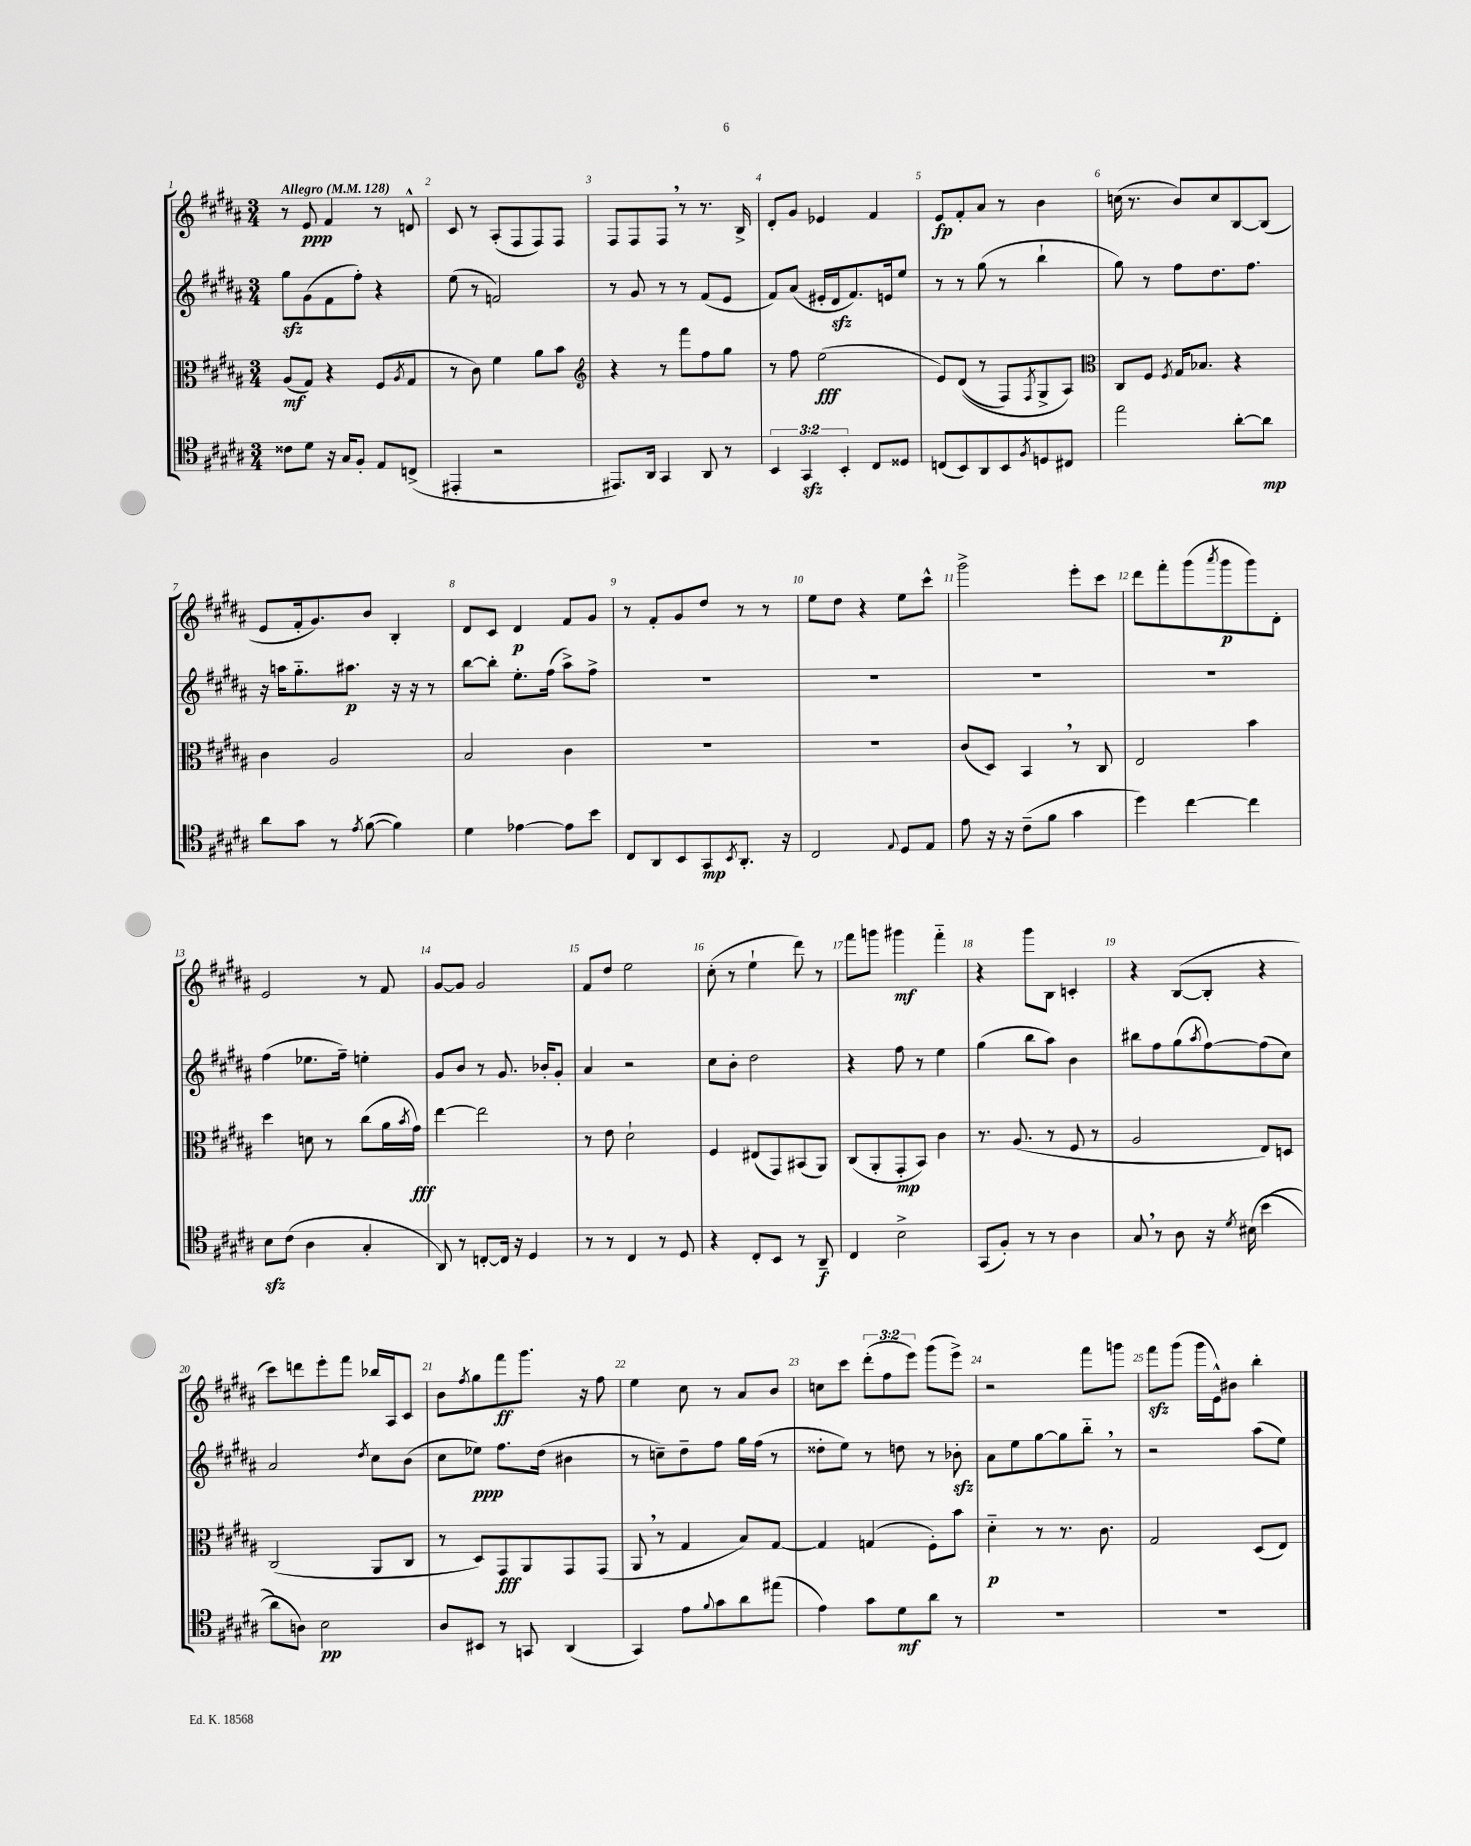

**kern	**dynam	**kern	**dynam	**kern	**dynam	**kern	**dynam
*part4	*part4	*part3	*part3	*part2	*part2	*part1	*part1
*staff4	*staff4	*staff3	*staff3	*staff2	*staff2	*staff1	*staff1
*clefC4	*	*clefC3	*	*clefG2	*	*clefG2	*
*k[f#c#g#d#a#]	*	*k[f#c#g#d#a#]	*	*k[f#c#g#d#a#]	*	*k[f#c#g#d#a#]	*
*M3/4	*	*M3/4	*	*M3/4	*	*M3/4	*
*MM128	*	*MM128	*	*MM128	*	*MM128	*
=1	=1	=1	=1	=1	=1	=1	=1
!	!	!	!	!	!	!LO:TX:a:B:t=Allegro	!
8c##X\L	.	(8A#/L	mf	8gg#zz\L	.	8r	.
8d#\J	.	8G#/J)	.	(8g#\	.	8e/	ppp
16r	.	4r	.	8f#\	.	4f#/	.
16G#/KL	.	.	.	.	.	.	.
8F#'/J	.	.	.	8ff#'\J)	.	.	.
8E/L	.	(8F#/L	.	4r	.	8r	.
.	.	8qA#/	.	.	.	.	.
(8Cn^/J	.	8G#/J	.	.	.	8dn^^/	.
=2	=2	=2	=2	=2	=2	=2	=2
4EE#X'/	.	8r	.	(8ee\	.	8c#/	.
.	.	8c#\)	.	8r	.	8r	.
2r	.	4f#\	.	2fn/)	.	(8A#'/L	.
.	.	.	.	.	.	8F#/	.
.	.	8a#\L	.	.	.	8F#/)	.
.	.	8b\J	.	.	.	8F#/J	.
=3	=3	=3	=3	=3	=3	=3	=3
*	*	*clefG2	*	*	*	*	*
8.EE#X/L)	.	4r	.	8r	.	8F#/L	.
.	.	.	.	8g#/	.	8F#/	.
16AA#/Jk	.	.	.	.	.	.	.
4GG#/	.	8r	.	8r	.	8F#,/J	.
.	.	8fff#\L	.	8r	.	8r	.
8AA#/	.	8ff#\	.	(8f#/L	.	8.r	.
8r	.	8gg#\J	.	8e/J	.	.	.
.	.	.	.	.	.	16B^/	.
=4	=4	=4	=4	=4	=4	=4	=4
6BB/	.	8r	.	8f#/L)	.	8d#'/L	.
.	.	8ff#\	.	(8a#/J	.	8g#/J	.
6GG#zz/	.	.	.	.	.	.	.
.	.	(2ee\	fff	16e#X'/LL	.	4e-X/	.
.	.	.	.	16d#zz/J	.	.	.
6BB'/	.	.	.	.	.	.	.
.	.	.	.	8.f#/)	.	.	.
8C#/L	.	.	.	.	.	4f#/	.
.	.	.	.	16en/k	.	.	.
8D##X/J	.	.	.	8ee/J	.	.	.
=5	=5	=5	=5	=5	=5	=5	=5
(8Cn/L	.	8e/L)	.	8r	.	8e/L	fp
8BB/)	.	((8d#/J	.	8r	.	8f#'/	.
8AA#/	.	8r	.	(8gg#\	.	8a#/J	.
8BB/	.	8F#/L)	.	8r	.	8r	.
8qF#/	.	8qF#/	.	.	.	.	.
8Dn/	.	8G#^/	.	4bb`\	.	4b\	.
8C#X/J	.	8A#/J)	.	.	.	.	.
=6	=6	=6	=6	=6	=6	=6	=6
*	*	*clefC3	*	*	*	*	*
2ee\	.	8C#/L	.	8gg#\)	.	(16ccn\	.
.	.	.	.	.	.	8.r	.
.	.	8F#/J	.	8r	.	.	.
.	.	8qF#/	.	.	.	.	.
.	.	16G#/KL	.	8ff#\L	.	8b/L)	.
.	.	8.B-X/J	.	.	.	.	.
.	.	.	.	8.dd#\	.	8cc/	.
[8a#'\L	.	4r	.	.	.	[8B/	.
.	.	.	.	8.ff#\J	.	.	.
8a#\J]	mp	.	.	.	.	(8B/J]	.
!!LO:LB:g=z
=7	=7	=7	=7	=7	=7	=7	=7
8a#\L	.	4c#\	.	16r	.	8e/L	.
.	.	.	.	16aan\KL	.	.	.
8g#\J	.	.	.	8.gg#\	.	16f#'/k	.
.	.	.	.	.	.	8.g#/)	.
8r	.	2A#/	.	.	.	.	.
.	.	.	.	8.aa#X\J	p	.	.
8qe/	.	.	.	.	.	.	.
([8f#\	.	.	.	.	.	8b/J	.
4f#\])	.	.	.	16r	.	4B'/	.
.	.	.	.	16r	.	.	.
.	.	.	.	8r	.	.	.
=8	=8	=8	=8	=8	=8	=8	=8
4d#\	.	2B/	.	[8bb\L	.	8d#/L	.
.	.	.	.	8bb'\J]	.	8c#/J	.
[4e-X\	.	.	.	8.ee'\L	.	4d#/	p
.	.	.	.	(16ff#\Jk	.	.	.
8e-\L]	.	4c#\	.	8aa#^\L)	.	8f#/L	.
8b\J	.	.	.	8ff#^\J	.	8g#/J	.
=9	=9	=9	=9	=9	=9	=9	=9
8C#/L	.	2.r	.	2.r	.	8r	.
8AA#/	.	.	.	.	.	8f#'/L	.
8BB/	.	.	.	.	.	8g#/	.
8GG#/	mp	.	.	.	.	8dd#/J	.
8qBB/	.	.	.	.	.	.	.
8.AA#'/J	.	.	.	.	.	8r	.
.	.	.	.	.	.	8r	.
16r	.	.	.	.	.	.	.
=10	=10	=10	=10	=10	=10	=10	=10
2C#/	.	2.r	.	2.r	.	8ee\L	.
.	.	.	.	.	.	8dd#\J	.
.	.	.	.	.	.	4r	.
8qqE/	.	.	.	.	.	.	.
8D#/L	.	.	.	.	.	8ee\L	.
8E/J	.	.	.	.	.	8ccc#^^\J	.
=11	=11	=11	=11	=11	=11	=11	=11
8e\	.	(8c#/L	.	2.r	.	2ggg#^\	.
16r	.	8D#/J)	.	.	.	.	.
16r	.	.	.	.	.	.	.
(8c#~\L	.	4BB,/	.	.	.	.	.
8f#\J	.	.	.	.	.	.	.
4g#\	.	8r	.	.	.	8eee'\L	.
.	.	8C#/	.	.	.	8ccc#\J	.
=12	=12	=12	=12	=12	=12	=12	=12
4dd#\)	.	2E/	.	2.r	.	8ddd#\L	.
.	.	.	.	.	.	8fff#'\	.
[4cc#\	.	.	.	.	.	(8ggg#\	.
.	.	.	.	.	.	8qaaa#/	.
.	.	.	.	.	.	8ggg#\	p
4cc#\]	.	4b\	.	.	.	8ggg#\)	.
.	.	.	.	.	.	8d#'\J	.
!!LO:LB:g=z
=13	=13	=13	=13	=13	=13	=13	=13
8Bzz\L	.	4dd#\	.	(4ff#\	.	2e/	.
(8c#\J	.	.	.	.	.	.	.
4A#\	.	8dn\	.	8.ee-X\L	.	.	.
.	.	8r	.	.	.	.	.
.	.	.	.	16ff#~\Jk)	.	.	.
4G#'/	.	(8cc#\L	.	4een'\	.	8r	.
.	.	16a#\L	.	.	.	8f#/	.
.	.	8qb/	.	.	.	.	.
.	.	16g#\JJ)	fff	.	.	.	.
=14	=14	=14	=14	=14	=14	=14	=14
8AA#/)	.	[4ee\	.	8g#/L	.	[8g#/L	.
8r	.	.	.	8b/J	.	8g#/J]	.
[8Cn'/L	.	2ee\]	.	8r	.	2g#/	.
16C/Jk]	.	.	.	8.g#/	.	.	.
16r	.	.	.	.	.	.	.
4D#/	.	.	.	.	.	.	.
.	.	.	.	16b-X'/KL	.	.	.
.	.	.	.	8g#'/J	.	.	.
=15	=15	=15	=15	=15	=15	=15	=15
8r	.	8r	.	4a#/	.	8f#/L	.
8r	.	8e\	.	.	.	8dd#/J	.
4C#/	.	2d#`\	.	2r	.	2ee\	.
8r	.	.	.	.	.	.	.
8D#/	.	.	.	.	.	.	.
=16	=16	=16	=16	=16	=16	=16	=16
4r	.	4F#/	.	8cc#\L	.	(8cc#'\	.
.	.	.	.	8b'\J	.	8r	.
8C#'/L	.	(8E#X/L	.	2dd#\	.	4ee`\	.
8BB/J	.	8GG#/)	.	.	.	.	.
8r	.	(8BB#X/	.	.	.	8ddd#\)	.
8AA#~/	f	8AA#/J)	.	.	.	8r	.
=17	=17	=17	=17	=17	=17	=17	=17
4C#/	.	(8C#/L	.	4r	.	8fff#\L	.
.	.	8AA#'/	.	.	.	8gggn\J	.
2B^\	.	8GG#'/	mp	8ff#\	.	4ggg#X\	mf
.	.	8BB/J)	.	8r	.	.	.
.	.	4c#\	.	4ee\	.	4fff#\	.
=18	=18	=18	=18	=18	=18	=18	=18
(8GG#/L	.	8.r	.	(4gg#\	.	4r	.
8F#'/J)	.	.	.	.	.	.	.
.	.	(8.A#/	.	.	.	.	.
8r	.	.	.	8bb\L	.	8ggg#\L	.
8r	.	8r	.	8aa#\J)	.	8B\J	.
4A#\	.	8F#/	.	4b\	.	4cn'/	.
.	.	8r	.	.	.	.	.
=19	=19	=19	=19	=19	=19	=19	=19
8G#,/	.	2A#/	.	8bb#X\L	.	4r	.
8r	.	.	.	8ff#\	.	.	.
8A#\	.	.	.	(8gg#\	.	([8B/L	.
.	.	.	.	8qaa#/	.	.	.
16r	.	.	.	[8ff#\)	.	8B'/J]	.
8qd#/	.	.	.	.	.	.	.
(16B#X\	.	.	.	.	.	.	.
(4b\	.	8E/L)	.	(8ff#\]	.	4r	.
.	.	8Dn/J	.	8cc#\J)	.	.	.
!!LO:LB:g=z
=20	=20	=20	=20	=20	=20	=20	=20
8a#\L)	.	(2C#/	.	2a#/	.	8ccc#\L)	.
8An\J)	.	.	.	.	.	8dddn\	.
2B\	pp	.	.	.	.	8eee'\	.
.	.	.	.	.	.	8fff#\J	.
.	.	.	.	8qdd#/	.	.	.
.	.	8AA#/L	.	8cc#\L	.	16bb-X/LL	.
.	.	.	.	.	.	16A#/J	.
.	.	8C#/J	.	(8b\J	.	8c#/J	.
=21	=21	=21	=21	=21	=21	=21	=21
8A#/L	.	8r	.	8cc#\L	.	8b\L	.
.	.	.	.	.	.	8qff#/	.
8BB#X/J	.	8D#/L)	.	8ee-X\J)	ppp	8gg#\	.
8r	.	8GG#/	fff	8.ff#\L	.	8fff#\	ff
8GGn/	.	8AA#/	.	.	.	8.ggg#\J	.
.	.	.	.	(16dd#\Jk	.	.	.
(4AA#/	.	8GG#/	.	4b#X\	.	.	.
.	.	.	.	.	.	16r	.
.	.	(8GG#/J	.	.	.	8ff#\	.
=22	=22	=22	=22	=22	=22	=22	=22
4GG#/)	.	8AA#,/	.	8r	.	4ee\	.
.	.	8r	.	8ccn~\L)	.	.	.
8e\L	.	4G#/	.	8dd#~\	.	8cc#\	.
8qqf#/	.	.	.	.	.	.	.
8g#\	.	.	.	8ff#\J	.	8r	.
8a#\	.	8B/L)	.	16gg#\LL	.	8a#/L	.
.	.	.	.	(16ff#\JJ	.	.	.
(8ee#X\J	.	[8G#/J	.	8r	.	8b/J	.
=23	=23	=23	=23	=23	=23	=23	=23
4e\)	.	4G#/]	.	8dd##X'\L	.	8ccn\L	.
.	.	.	.	8ee\J)	.	8ccc#\J	.
8g#\L	.	(4Gn/	.	8r	.	(12ddd#'\L	.
.	.	.	.	.	.	12ff#\	.
8d#\	mf	.	.	8ddn\	.	.	.
.	.	.	.	.	.	12eee\J)	.
8a#\J	.	8F#'\L)	.	8r	.	(8ggg#\L	.
8r	.	8b\J	.	8b-Xzz'\	.	8eee^\J)	.
=24	=24	=24	=24	=24	=24	=24	=24
2.r	.	4d#\	p	8a#\L	.	2r	.
.	.	.	.	8ee\	.	.	.
.	.	8r	.	[8gg#\	.	.	.
.	.	8.r	.	8gg#\]	.	.	.
.	.	.	.	8bb,\J	.	8fff#\L	.
.	.	8.c#\	.	.	.	.	.
.	.	.	.	8r	.	8gggn\J	.
=25	=25	=25	=25	=25	=25	=25	=25
2.r	.	2G#/	.	2r	.	8fff#zz\L	.
.	.	.	.	.	.	(8ggg#\J	.
.	.	.	.	.	.	16ggg#\LL	.
.	.	.	.	.	.	16e^^\J)	.
.	.	.	.	.	.	8b#X\J	.
.	.	(8D#/L	.	(8aa#\L	.	4bb'\	.
.	.	8E/J)	.	8ee\J)	.	.	.
==	==	==	==	==	==	==	==
*-	*-	*-	*-	*-	*-	*-	*-
